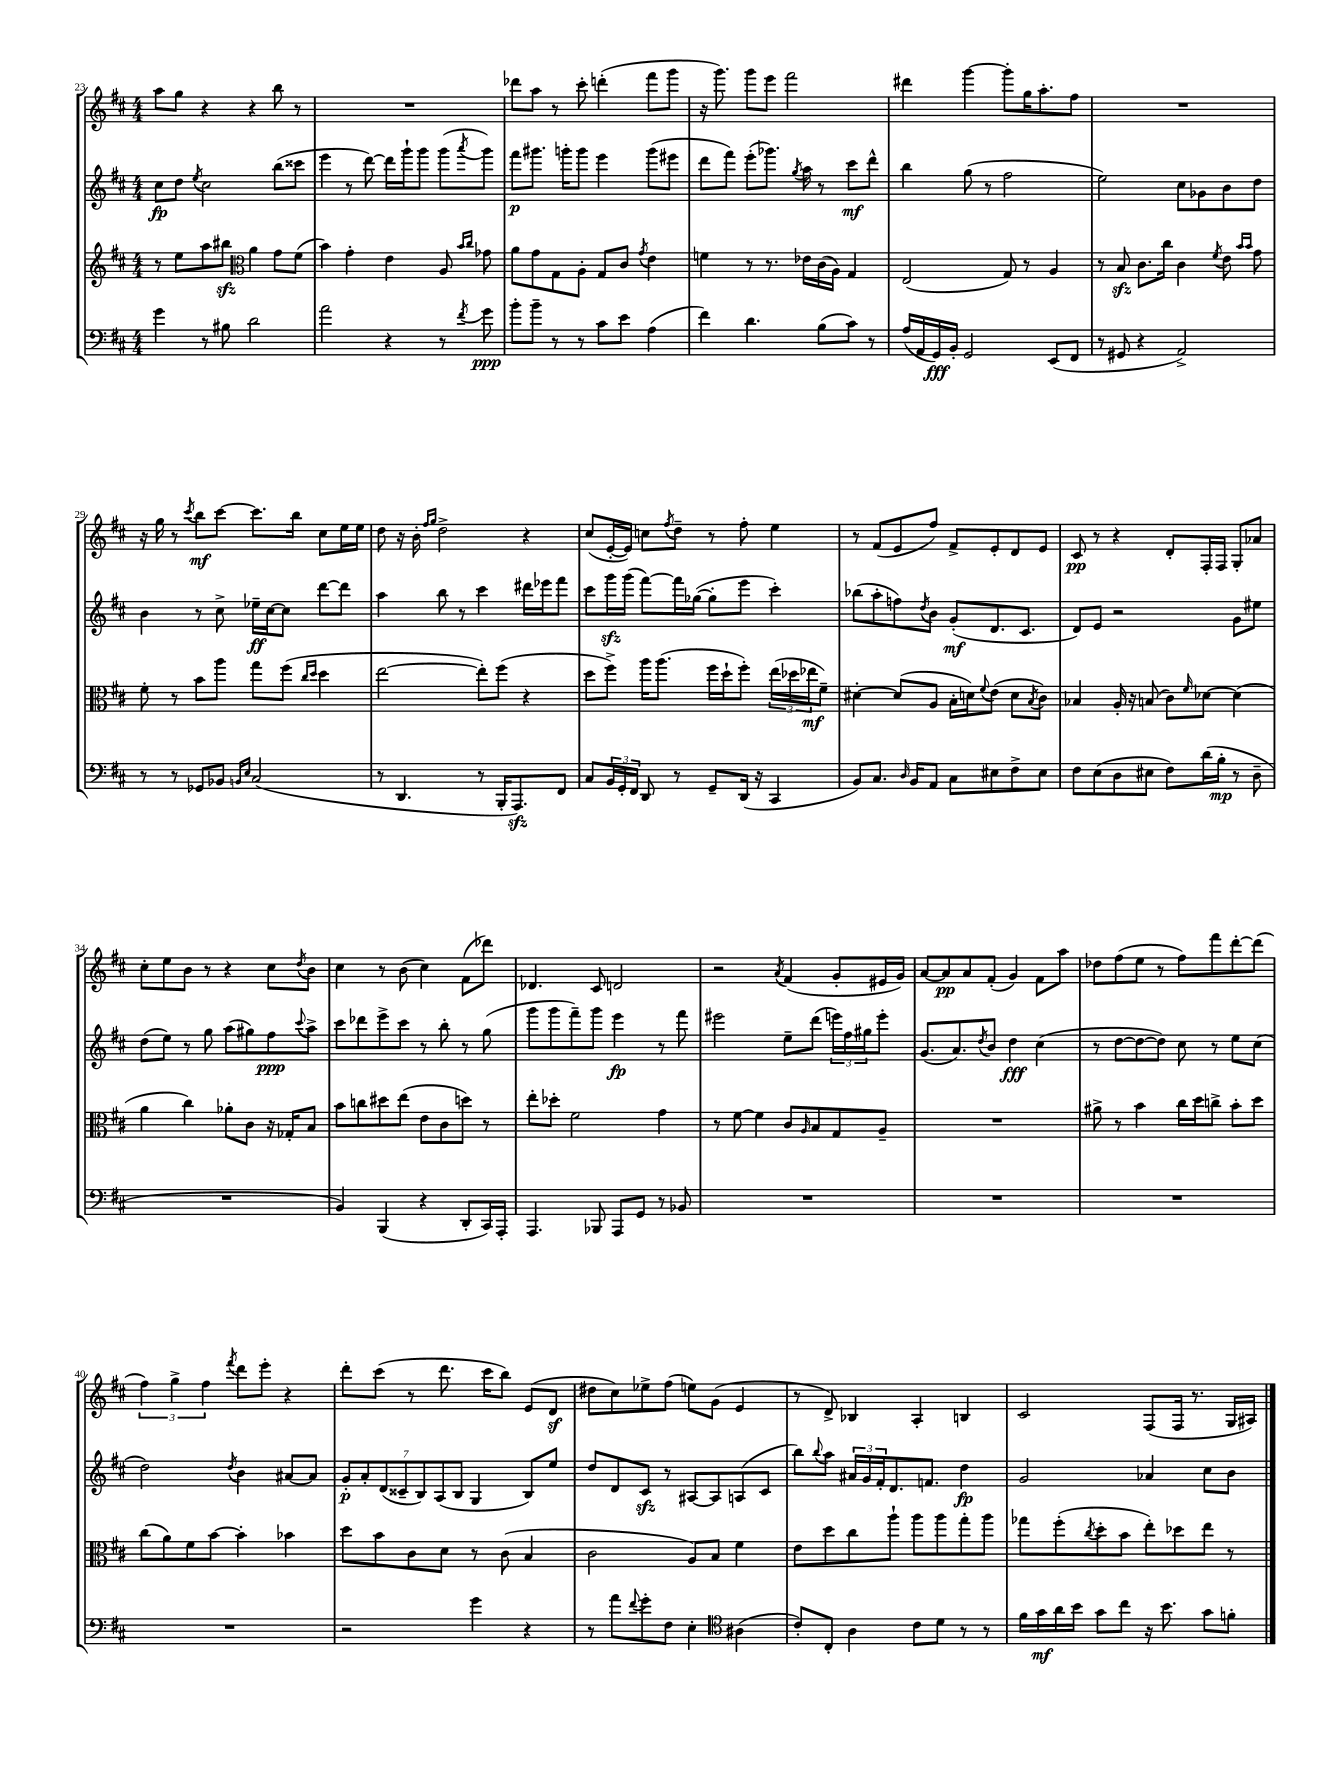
<<
\new StaffGroup <<
\new Staff = "s0" {
    \clef treble \key d \major \numericTimeSignature \time 4/4
    a''8 g''8 r4 r4 b''8 r8 |
    R1 |
    des'''8 a''8 r8 cis'''8-. d'''4-.( fis'''8 g'''8 |
    r16 g'''8.) g'''8 e'''8 fis'''2 |
    dis'''4 g'''4~ g'''8-. g''16 a''8.-. fis''8 |
    R1 |
    r16 g''16 r8 \acciaccatura { cis'''8 } b''8\mf cis'''8~ cis'''8. b''16 cis''8 e''16 e''16 |
    d''8 r16 b'16-. \grace { fis''16 g''16 } d''2-> r4 |
    cis''8( e'16~-. e'16) c''8 \acciaccatura { fis''8 } d''8-- r8 fis''8-. e''4 |
    r8 fis'8( e'8 fis''8) fis'8-> e'8-. d'8 e'8 |
    cis'8\pp r8 r4 d'8-. fis16-. fis16 g8-. aes'8 |
    cis''8-. e''8 b'8 r8 r4 cis''8 \acciaccatura { d''8 } b'8 |
    cis''4 r8 b'8( cis''4) fis'8( des'''8) |
    des'4. cis'8 d'2 |
    r2 \acciaccatura { a'8 } fis'4( g'8-. eis'16 g'16) |
    a'8~ a'8\pp a'8 fis'8-.( g'4) fis'8 a''8 |
    des''8 fis''8( e''8 r8 fis''8) fis'''8 d'''8~-. d'''8( |
    \tuplet 3/2 { fis''4) g''4-> fis''4 } \acciaccatura { fis'''8 } d'''8 e'''8-. r4 |
    d'''8-. cis'''8( r8 d'''8. cis'''16 b''8) e'8( d'8\sf |
    dis''8 cis''8) ees''8-> fis''8( e''8) g'8( e'4 |
    r8 d'8->) bes4 a4-. b4 |
    cis'2 fis8( fis16 r8. g16 ais16) \bar "|." |
}
\new Staff = "s1" {
    \clef treble \key d \major \numericTimeSignature \time 4/4
    cis''8\fp d''8 \acciaccatura { e''8 } cis''2 b''8( cisis'''8 |
    e'''4 r8 d'''8~) d'''16 g'''16-! g'''8 g'''8( \acciaccatura { a'''8 } g'''8) |
    fis'''8\p gis'''8. g'''16-. g'''8 e'''4 g'''8( eis'''8 |
    d'''8 fis'''8) e'''8-.( ges'''8.) \acciaccatura { g''8 } a''16 r8 cis'''8\mf d'''8-^ |
    b''4 g''8( r8 fis''2 |
    e''2) cis''8 ges'8 b'8 d''8 |
    b'4 r8 cis''8-> ees''16--\ff cis''16~ cis''8 d'''8~ d'''8 |
    a''4 b''8 r8 cis'''4 dis'''16 ees'''16 fis'''8 |
    cis'''8 g'''16\sfz g'''16( fis'''8~) fis'''16 ges''16~( ges''8-. e'''8 cis'''4-.) |
    bes''8( a''8-. f''8) \acciaccatura { d''8 } b'8 g'8-.\mf( d'8. cis'8. |
    d'8) e'8 r2 g'8 eis''8 |
    d''8( e''8) r8 g''8 a''8( gis''8) fis''8\ppp \appoggiatura { cis'''8 } a''8-> |
    cis'''8 des'''8 e'''8-> cis'''8 r8 b''8-. r8 g''8( |
    g'''8 g'''8 fis'''8--) g'''8 e'''4\fp r8 fis'''8 |
    eis'''2 e''8-- d'''8( \tuplet 3/2 { e'''16) fis''16 gis''16 } e'''8-. |
    g'8.( a'8.) \acciaccatura { d''8 } b'8 d''4\fff cis''4( |
    r8 d''8~ d''8~ d''8) cis''8 r8 e''8 cis''8( |
    d''2) \acciaccatura { d''8 } b'4 ais'8~ ais'8 |
    \tuplet 7/4 { g'8-.\p a'8-. d'8( cisis'8-- b8) a8( b8 } g4 b8) e''8 |
    d''8 d'8 cis'8\sfz r8 ais8~ ais8 a8( cis'8 |
    b''8) \appoggiatura { b''8 } a''8 \tuplet 3/2 { ais'16 g'16 fis'16-. } d'8. f'8. d''4\fp |
    g'2 aes'4 cis''8 b'8 \bar "|." |
}
\new Staff = "s2" {
    \clef treble \key d \major \numericTimeSignature \time 4/4
    r8 e''8 a''8 bis''8\sfz \clef alto a'4 g'8 fis'8( |
    b'4) g'4-. e'4 a8 \grace { b'16 cis''16 } ges'8 |
    a'8 g'8 g8 a8-. g8 cis'8 \acciaccatura { g'8 } e'4 |
    f'4 r8 r8. ees'16 cis'16( a16) g4 |
    e2( g8) r8 a4 |
    r8 b8\sfz cis'8. cis''16 cis'4 \acciaccatura { fis'8 } e'8 \grace { b'16 b'16 } g'8 |
    fis'8-. r8 b'8 a''8 g''8 fis''8( \grace { cis''16 d''16 } d''4 |
    e''2~ e''8-.) fis''8( r4 |
    d''8 fis''8->) a''16 a''8.( fis''16 d''16-! fis''8-.) \tuplet 3/2 { e''16( des''16 ees''16\mf } fis'8--) |
    dis'4~-. dis'8( a8 b16-. d'16) \appoggiatura { fis'8 } e'8( d'8 \acciaccatura { b8 } cis'8) |
    bes4 a16-. r16 b8( cis'8) \grace { fis'16 } des'8~ des'4( |
    a'4 cis''4) aes'8-. cis'8 r16 ges16-. b8 |
    b'8 c''8 dis''8 e''8( e'8 cis'8 d''8) r8 |
    e''8-. des''8-. fis'2 g'4 |
    r8 fis'8~ fis'4 cis'8 \grace { a16 } b8 g8 a8-- |
    R1 |
    ais'8-> r8 b'4 cis''16 d''16 c''8-> b'8-. d''8 |
    cis''8( a'8) fis'8 b'8~ b'4-. bes'4 |
    d''8 b'8 cis'8 d'8 r8 cis'8( b4 |
    cis'2 a8) b8 fis'4 |
    e'8 d''8 cis''8 a''8-! a''8 a''8 g''8-. a''8 |
    ges''8 fis''8-.( \acciaccatura { cis''8 } d''8-. b'8 e''8-.) des''8 e''8 r8 \bar "|." |
}
\new Staff = "s3" {
    \clef bass \key d \major \numericTimeSignature \time 4/4
    g'4 r8 bis8 d'2 |
    a'2 r4 r8 \acciaccatura { fis'8 } g'8\ppp |
    b'8-. b'8-- r8 r8 cis'8 e'8 a4( |
    fis'4) d'4. b8( cis'8) r8 |
    a16( a,16 g,16\fff) b,16-. g,2 e,8( fis,8 |
    r8 gis,8 r4 a,2->) |
    r8 r8 ges,8 bes,8 \grace { b,16 e16 } cis2( |
    r8 d,4. r8 b,,16-. a,,8.\sfz) fis,8 |
    cis8 \tuplet 3/2 { b,16 g,16-. fis,16 } d,8 r8 g,8-- d,16( r16 cis,4 |
    b,8) cis8. \grace { d16 } b,16 a,8 cis8 eis8 fis8-> eis8 |
    fis8 e8( d8 eis8 fis8) d'16( b16-.\mp r8 d8-- |
    R1 |
    b,4) b,,4( r4 d,8-. cis,16) a,,16-. |
    a,,4. bes,,8 a,,8 g,8 r8 bes,8 |
    R1 |
    R1 |
    R1 |
    R1 |
    r2 g'4 r4 |
    r8 a'8 \appoggiatura { fis'8 } g'8-. fis8 e4-. \clef tenor ais4( |
    cis'8-.) cis8-. a4 cis'8 d'8 r8 r8 |
    fis'16 g'16\mf a'16 b'16 g'8 cis''8 r16 b'8. g'8 f'8-. \bar "|." |
}
>>
>>
\layout { \context { \Score currentBarNumber = #23 } }
